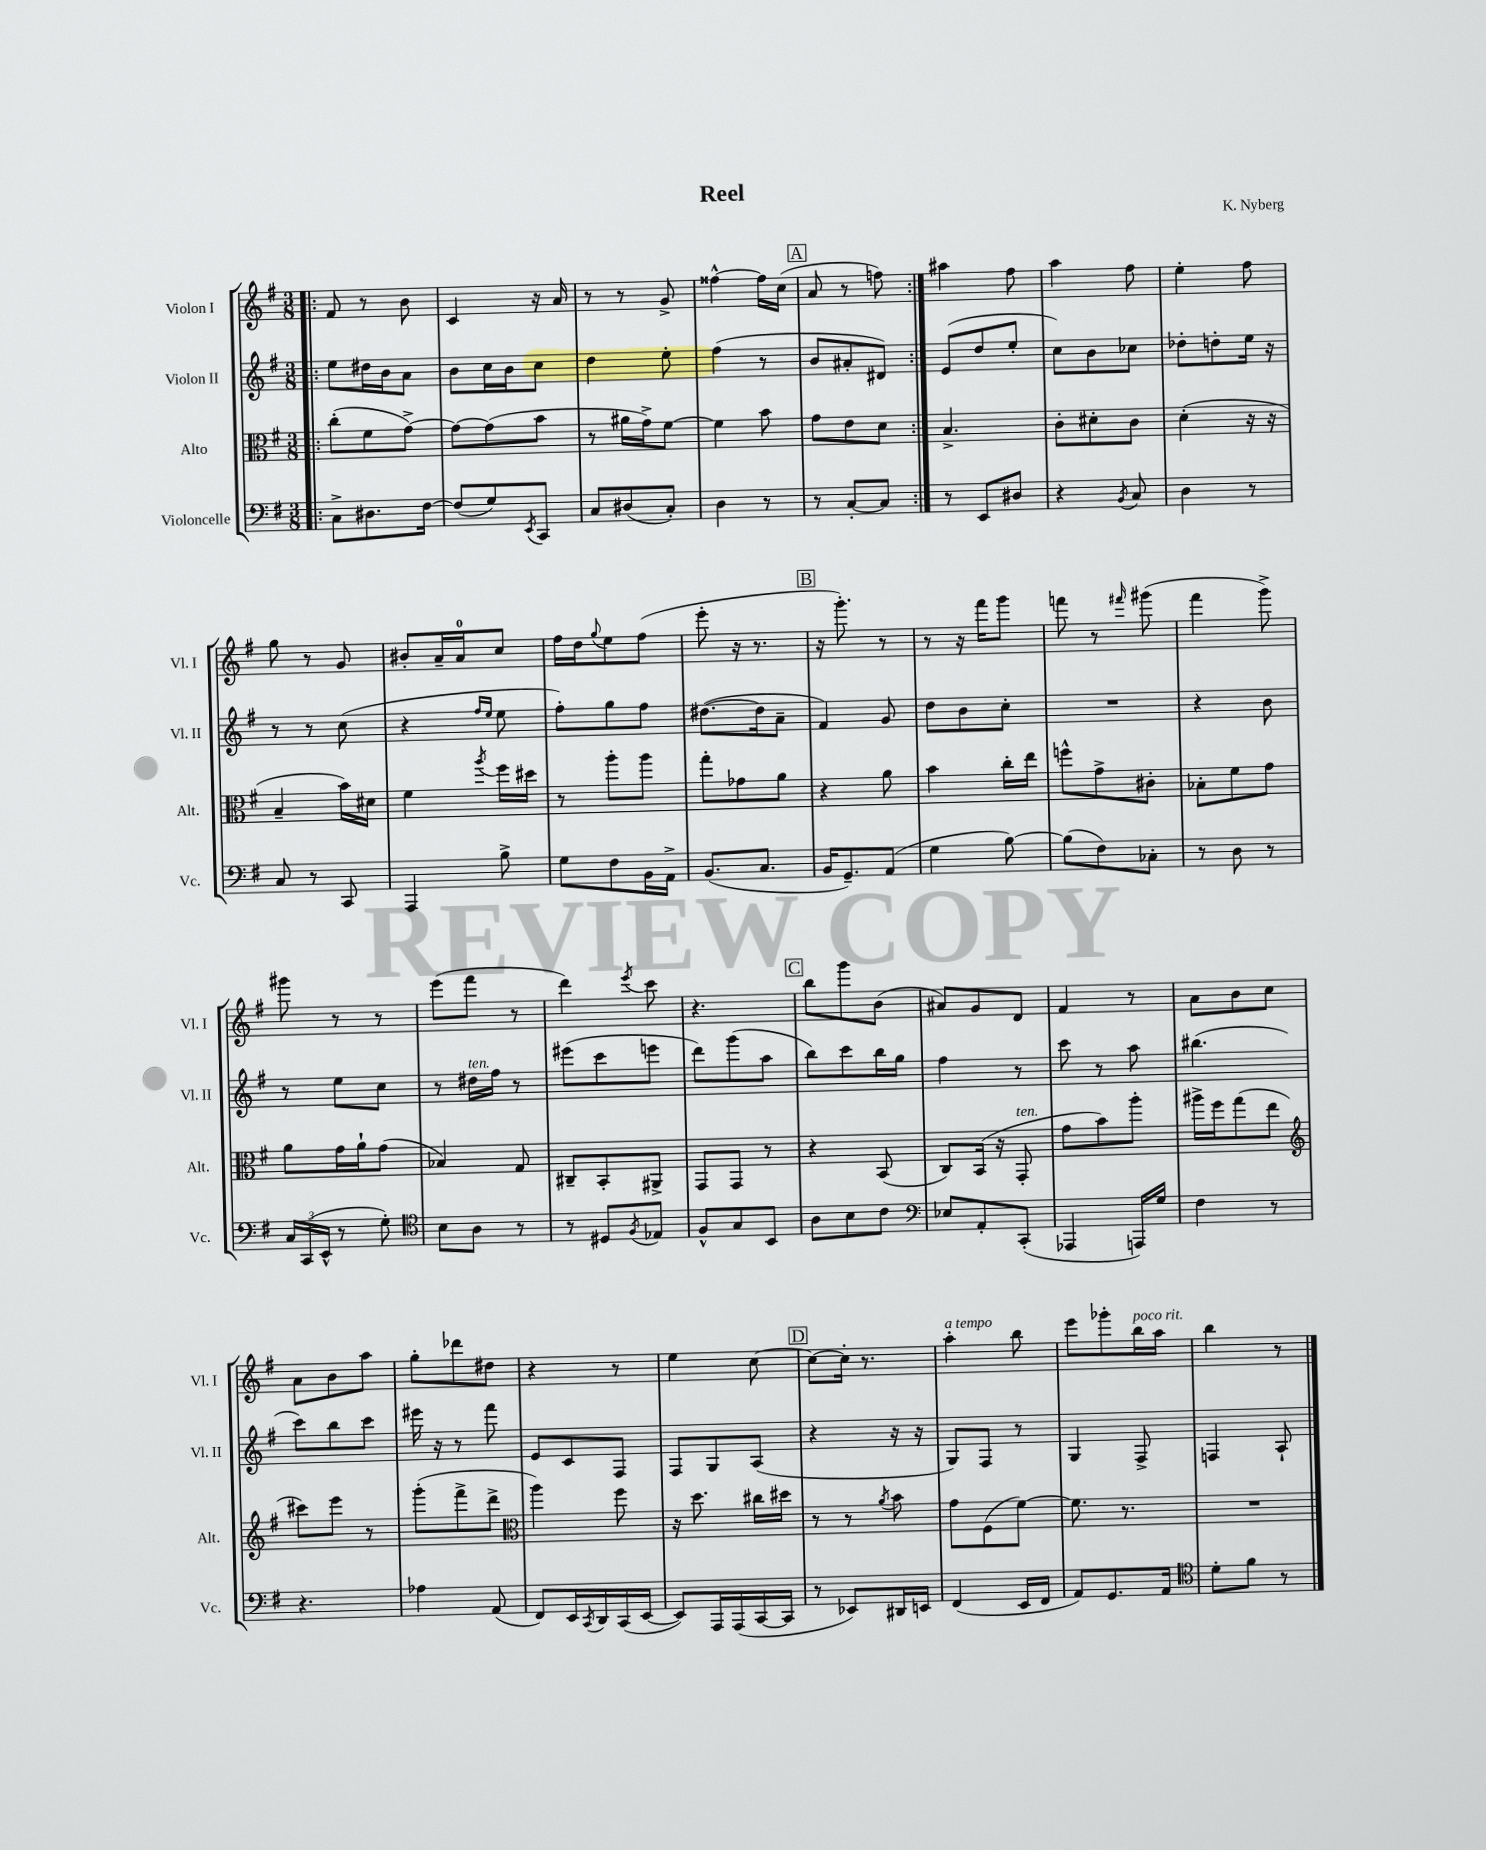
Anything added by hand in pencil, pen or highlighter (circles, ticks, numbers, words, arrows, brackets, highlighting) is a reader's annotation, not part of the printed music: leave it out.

**kern	**kern	**kern	**kern
*staff4	*staff3	*staff2	*staff1
*clefF4	*clefC3	*clefG2	*clefG2
*k[f#]	*k[f#]	*k[f#]	*k[f#]
*M3/8	*M3/8	*M3/8	*M3/8
=!|:	=!|:	=!|:	=!|:
8C^	(8cc'	8ee	8f#
8.D#	8f#	16dd#	8r
.	.	16b	.
.	[8g^)	8a	8b
[16F#	.	.	.
=	=	=	=
(8F#]	8g_	8b	4c
8G)	(8g]	16cc	.
.	.	16b	.
8qEE	.	.	.
8CC	8b	8cc	16r
.	.	.	16a
=	=	=	=
8C	8r	4dd	8r
(8D#	16a#	.	8r
.	16g^)	.	.
8C')	[8f#	8ee'	8g^
=	=	=	=
4D	4f#]	(4ff#	[4ff##^^
8r	8b	8r	16ff##]
.	.	.	(16cc
=	=	=	=
8r	8g	8b	8a
[8C'	8e	8a#'	8r
8C]	8d	8d#)	8ff)
=:|!	=:|!	=:|!	=:|!
8r	4.B^	(8e	4aa#
8EE	.	8dd	.
8D#	.	8ee'	8ff#
=	=	=	=
4r	8c'	8cc)	4aa
.	8d#'	8b	.
8qBB	.	.	.
8C	8c	8cc-	8ff#
=	=	=	=
4D	(4d'	8dd-'	4ee'
.	.	8dd'	.
8r	16r	16ee	8ff#
.	16r	16r	.
=	=	=	=
8C	4B~	8r	8gg
8r	.	8r	8r
8CC	16b)	(8cc	8g
.	16d#	.	.
=	=	=	=
4AAA	4f#	4r	8b#'
.	.	.	16a~
.	.	.	16a
.	.	16qqff#	.
.	8qaa	16qqee	.
8B^	16ff#	8ee	8cc
.	16dd#	.	.
=	=	=	=
8G	8r	8ff#')	16ff#
.	.	.	16dd
.	.	.	8qqgg
8F#	8aa'	8gg	8ee
16BB	8aa	8ff#	(8ff#
16AA^	.	.	.
=	=	=	=
(8.BB	8gg'	([8.dd#	8eee'
.	8g-	.	16r
8.C	.	16dd#]	8.r
.	8a	8a~	.
=	=	=	=
16BB	4r	4f#)	16r
8.GG~)	.	.	8.ggg')
(8AA	8a	8g	8r
=	=	=	=
4G	4b	8dd	8r
.	.	8b	16r
.	.	.	16fff#
[8B)	16cc'	8cc'	8ggg
.	16ee	.	.
=	=	=	=
(8B]	8ff^^	4.r	8fff
8F#)	8g^	.	8r
.	.	.	16qqfff#
8C-'	8c#'	.	(8ggg#
=	=	=	=
8r	8B-'	4r	4fff#
8D	8f#	.	.
8r	8g	8b	8ggg^)
=	=	=	=
24C	8a	8r	8ggg#
(24CC	.	.	.
24EE^^	.	.	.
8r	16g	8ee	8r
.	16a`	.	.
8G')	(8g	8cc	8r
=	=	=	=
*clefC4	*	*	*
8B	4B-)	8r	(8eee
8A	.	16dd#	8fff#
.	.	16ff#	.
8r	8G	8r	8r
=	=	=	=
8r	8C#~	(8eee#	4ddd)
8D#	8BB'	8ccc	.
8qF#	.	.	8qeee
8E-	8AA#^	8eee	8ccc
=	=	=	=
8F#^^	8GG	8ddd)	4.r
8G	8GG	(8ggg	.
8BB	8r	8aa	.
=	=	=	=
8A	4r	8bb)	8bb
8B	.	8ccc	8ggg
8c	(8BB	16bb	(8b
.	.	16gg	.
=	=	=	=
*clefF4	*	*	*
8E-	8C)	4ff#	8a#)
8AA'	(16BB	.	8g
.	16r	.	.
(8CC'	8GG'	8r	8d
=	=	=	=
4AAA-	8g	8ccc	4f#
.	8b)	8r	.
16AAA)	8aa'	8aa	8r
16G	.	.	.
=	=	=	=
4F#	16aa#^	(4.bb#	8a
.	16ff#	.	.
.	(8gg	.	8b
8r	8ee	.	8cc
=	=	=	=
*	*clefG2	*	*
4.r	8ccc#)	8ccc)	8a
.	8eee	8bb	8b
.	8r	8ccc	8aa
=	=	=	=
4A-	(8ggg'	16eee#	8gg'
.	.	16r	.
.	8fff#^	8r	8ddd-
(8AA	8ddd^	8fff#	8dd#
=	=	=	=
*	*clefC3	*	*
8FF#)	4aa)	8e	4r
16EE	.	8c	.
8qCC	.	.	.
16DD	.	.	.
(16CC	8ff#	8F#	8r
[16EE	.	.	.
=	=	=	=
8EE])	16r	8F#	4ee
.	8.dd	.	.
16AAA	.	8G	.
(16AAA	.	.	.
[16CC	16cc#	(8A	[8cc
16CC]	16dd#	.	.
=	=	=	=
8r	8r	4r	8cc_
8EE-)	8r	.	16cc']
.	.	.	8.r
.	8qa	.	.
16DD#	8b	16r	.
16EE	.	16r	.
=	=	=	=
(4FF#	8g	8G)	4aa'
.	(8F#	8F#	.
16EE	[8f#)	8r	8bb
16FF#	.	.	.
=	=	=	=
8AA)	8.f#]	4G	8eee
8.GG	.	.	8ggg-'
.	8.r	.	.
.	.	8F#^	16bb
16AA	.	.	16aa
=	=	=	=
*clefC4	*	*	*
8d'	4.r	4F	4bb
8f#	.	.	.
8r	.	8A`	8r
==	==	==	==
*-	*-	*-	*-
